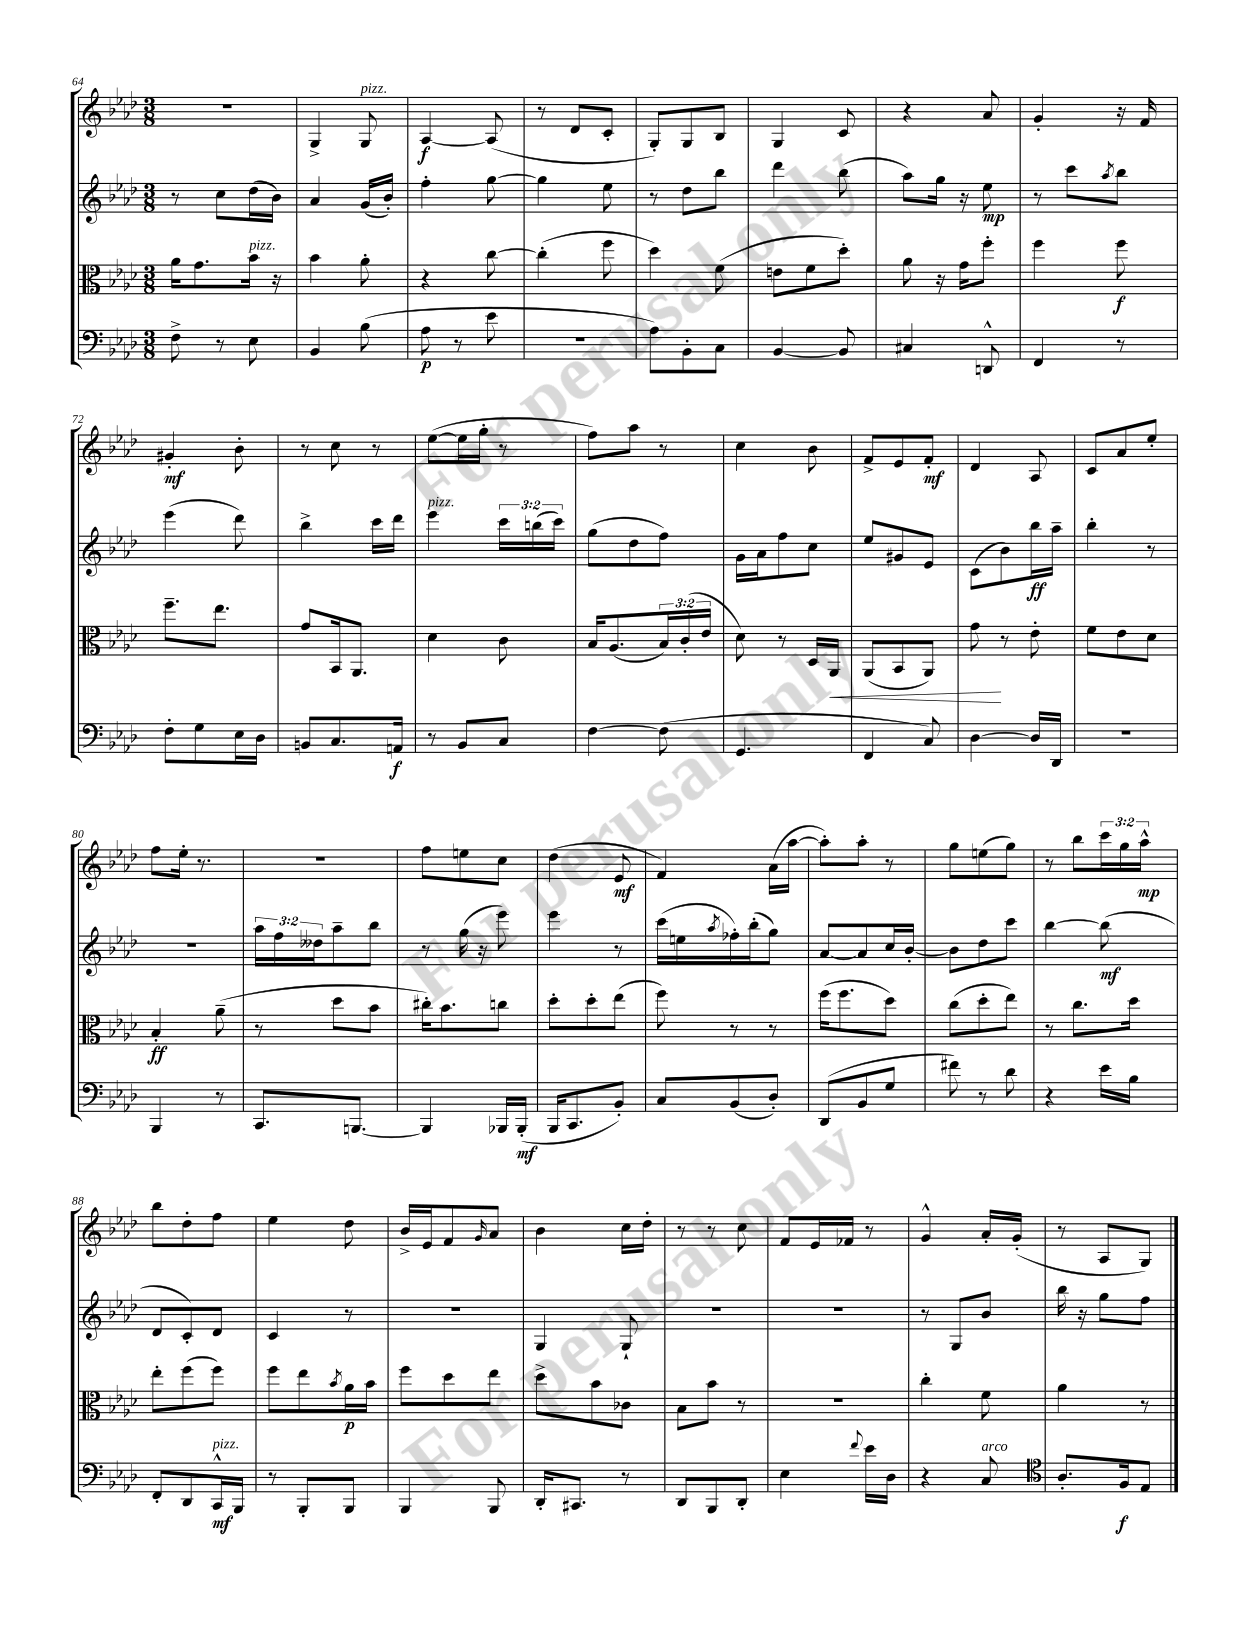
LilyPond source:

<<
\new StaffGroup <<
\new Staff = "s0" {
    \clef treble \key aes \major \numericTimeSignature \time 3/8 \override Staff.TupletNumber.text = #tuplet-number::calc-fraction-text
    r4. |
    g4-> g8^\markup { \italic "pizz." } |
    aes4~\f aes8( |
    r8 des'8 c'8-. |
    g8-.) g8 bes8 |
    g4 c'8 |
    r4 aes'8 |
    g'4-. r16 f'16 |
    gis'4-.\mf bes'8-. |
    r8 c''8 r8 |
    ees''8~( ees''16 g''16-. r8 |
    f''8) aes''8 r8 |
    c''4 bes'8 |
    f'8-> ees'8 f'8-.\mf |
    des'4 aes8 |
    c'8 aes'8 ees''8-. |
    f''8 ees''16-. r8. |
    R4. |
    f''8 e''8 c''8 |
    des''4( ees'8\mf |
    f'4) aes'16( aes''16~ |
    aes''8-.) aes''8-. r8 |
    g''8 e''8( g''8) |
    r8 bes''8 \tuplet 3/2 { c'''16 g''16 aes''16-^\mp } |
    bes''8 des''8-. f''8 |
    ees''4 des''8 |
    bes'16-> ees'16 f'8 \grace { g'16 } aes'8 |
    bes'4 c''16 des''16-. |
    r8 r8 c''8 |
    f'8 ees'16 fes'16 r8 |
    g'4-^ aes'16-. g'16-.( |
    r8 aes8 g8) \bar "|." |
}
\new Staff = "s1" {
    \clef treble \key aes \major \numericTimeSignature \time 3/8 \override Staff.TupletNumber.text = #tuplet-number::calc-fraction-text
    r8 c''8 des''16( bes'16) |
    aes'4 g'16( bes'16-.) |
    f''4-. g''8~ |
    g''4 ees''8 |
    r8 des''8 bes''8 |
    des'''4 bes''8( |
    aes''8) g''16 r16 ees''8\mp |
    r8 c'''8 \acciaccatura { aes''8 } bes''8 |
    ees'''4( des'''8) |
    bes''4-> c'''16 des'''16 |
    ees'''4^\markup { \italic "pizz." } \tuplet 3/2 { c'''16 b''16( c'''16) } |
    g''8( des''8 f''8) |
    g'16 aes'16 f''8 c''8 |
    ees''8 gis'8 ees'8 |
    c'8( bes'8) bes''16\ff aes''16-- |
    bes''4-. r8 |
    r4. |
    \tuplet 3/2 { aes''16 f''16 deses''16 } aes''8-- bes''8 |
    r8 g''16( r16 ees'''8) |
    ees'''4 r8 |
    c'''16( e''16 \acciaccatura { aes''8 } fes''16-.) bes''16-.( g''8) |
    aes'8~ aes'8 c''16 bes'16~-. |
    bes'8 des''8 c'''8 |
    bes''4~ bes''8\mf( |
    des'8 c'8-.) des'8 |
    c'4 r8 |
    R4. |
    g4 g8-! |
    R4. |
    R4. |
    r8 g8 bes'8 |
    bes''16 r16 g''8 f''8 \bar "|." |
}
\new Staff = "s2" {
    \clef alto \key aes \major \numericTimeSignature \time 3/8 \override Staff.TupletNumber.text = #tuplet-number::calc-fraction-text
    aes'16 g'8. bes'16^\markup { \italic "pizz." } r16 |
    bes'4 aes'8-. |
    r4 c''8~ |
    c''4-.( f''8 |
    des''4) f'8( |
    e'8 f'8 des''8-.) |
    aes'8 r16 g'16 f''8-. |
    f''4 f''8\f |
    f''8.-- ees''8. |
    g'8 bes,16 aes,8. |
    des'4 c'8 |
    bes16 aes8.( \tuplet 3/2 { bes16) c'16-.( ees'16 } |
    des'8) r8 des16 aes,16\< |
    aes,8( bes,8 aes,8) |
    g'8\! r8 ees'8-. |
    f'8 ees'8 des'8 |
    bes4-.\ff aes'8--( |
    r8 des''8 bes'8 |
    cis''16-.) bes'8. c''8 |
    des''8-. des''8-. ees''8( |
    f''8) r8 r8 |
    f''16( f''8. des''8) |
    c''8( des''8-. ees''8) |
    r8 c''8. des''16 |
    ees''8-. f''8( f''8) |
    f''8 ees''8 \acciaccatura { bes'8 } aes'16\p bes'16 |
    f''8 des''8 ees''8 |
    des''8-> bes'8 ces'8 |
    bes8 bes'8 r8 |
    R4. |
    c''4-. f'8 |
    aes'4 r8 \bar "|." |
}
\new Staff = "s3" {
    \clef bass \key aes \major \numericTimeSignature \time 3/8
    f8-> r8 ees8 |
    bes,4 bes8( |
    aes8\p r8 ees'8 |
    R4. |
    aes8) bes,8-. c8 |
    bes,4~ bes,8 |
    cis4 d,8-^ |
    f,4 r8 |
    f8-. g8 ees16 des16 |
    b,8 c8. a,16\f |
    r8 bes,8 c8 |
    f4~ f8( |
    g,4. |
    f,4 c8) |
    des4~ des16 des,16 |
    R4. |
    bes,,4 r8 |
    c,8. b,,8.~ |
    b,,4 bes,,16 bes,,16-.\mf( |
    bes,,16 c,8. bes,8-.) |
    c8 bes,8( des8-.) |
    des,8( bes,8 g8 |
    fis'8) r8 des'8 |
    r4 ees'16 bes16 |
    f,8-. des,8 c,16-^\mf^\markup { \italic "pizz." } bes,,16 |
    r8 bes,,8-. bes,,8 |
    bes,,4 bes,,8 |
    des,16-. cis,8. r8 |
    des,8 bes,,8 des,8-. |
    ees4 \appoggiatura { f'8 } ees'16 des16 |
    r4 c8^\markup { \italic "arco" } |
    \clef tenor aes8.-. f16\f ees8 \bar "|." |
}
>>
>>
\layout { \context { \Score currentBarNumber = #64 } }
